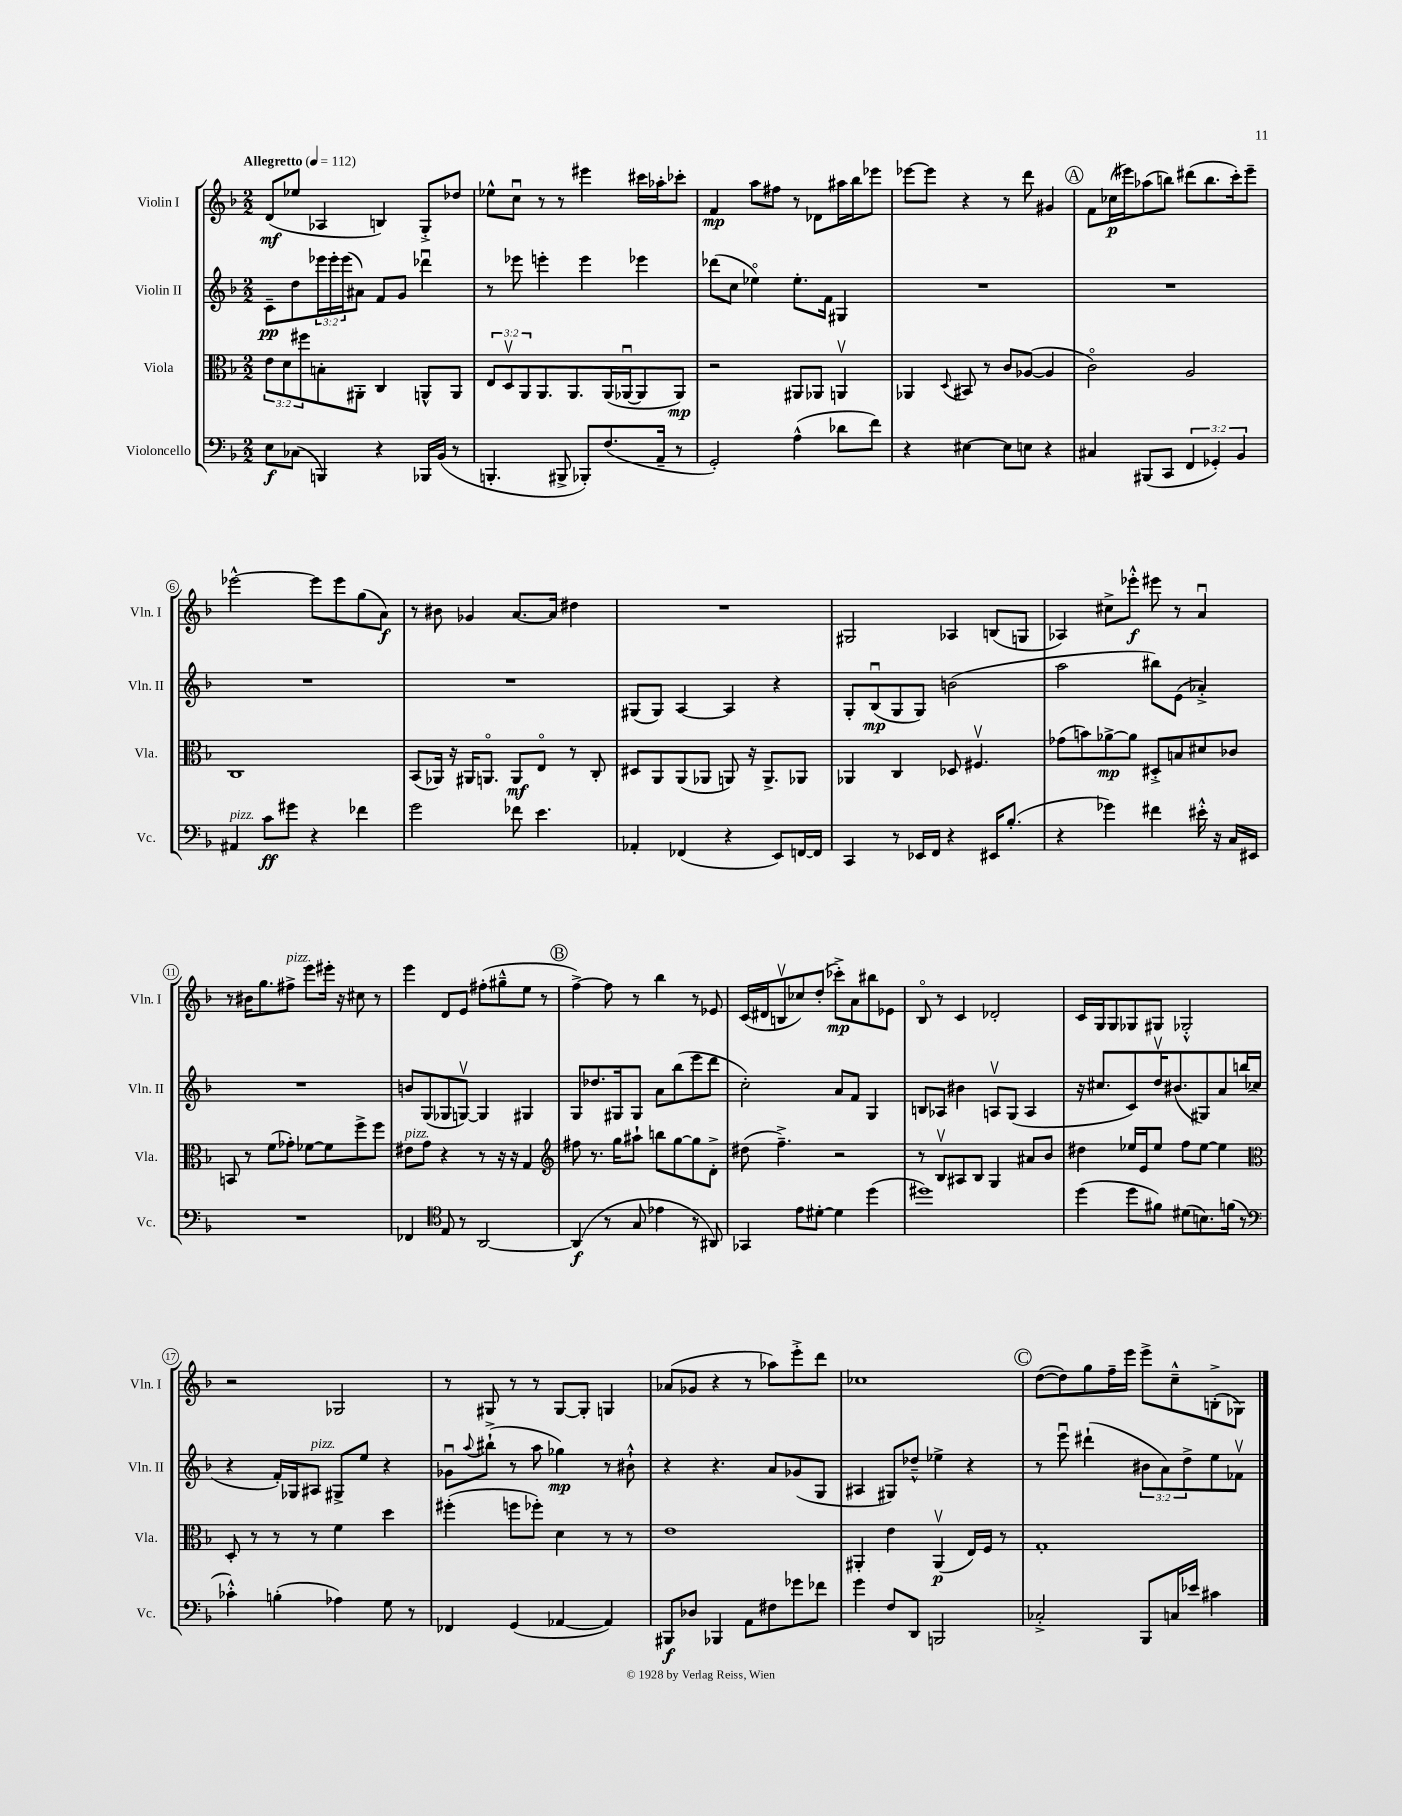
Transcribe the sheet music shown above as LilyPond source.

<<
\new StaffGroup <<
\new Staff = "s0" \with { instrumentName = "Violin I" shortInstrumentName = "Vln. I" } {
    \clef treble \key f \major \numericTimeSignature \time 2/2 \tempo "Allegretto" 4 = 112
    d'8\mf( ees''8 aes4 b4) g8-.-> des''8 |
    ees''8-^ c''8\downbow r8 r8 eis'''4 cis'''16 aes''16-. ces'''8-. |
    f'4\mp a''8 fis''8 r8 des'8 ais''16 bes''16 ees'''8 |
    ees'''8~ ees'''8 r4 r8 d'''8 gis'4 |
    \mark \markup { \circle "A" } f'8 ces''16\p( eis'''16) aes''8( b''8) dis'''8( b''8. c'''16-.) eis'''8-- |
    ees'''2~-^ ees'''8 ees'''8 g''8( a'8\f) |
    r8 bis'8 ges'4 a'8.~ a'16 dis''4 |
    R1 |
    gis2 aes4 b8( g8 |
    aes4) cis''8-> ees'''8-.-^\f eis'''8 r8 a'4\downbow |
    r8 bis'16 g''8. fis''8->^\markup { \italic "pizz." } e'''8 eis'''16-. r16 cis''8 r8 |
    e'''4 d'8 e'8 fis''8-.( gis''8---^ e''8 r8 |
    \mark \markup { \circle "B" } f''4~->) f''8 r8 bes''4 r8 ees'8 |
    c'16( dis'16 b8\upbow ces''8) d''8-.( ces'''8-.->\mp) a'8 bis''8 ees'8 |
    bes8\flageolet r8 c'4 des'2-. |
    c'16 g16 g8 ges8 gis8 ges2-.-^ |
    r2 ges2 |
    r8 gis8 r8 r8 gis8~ gis8-. g4 |
    aes'8( ges'8 r4 r8 aes''8) e'''8-.-> d'''8 |
    ces''1 |
    \mark \markup { \circle "C" } d''8~( d''8) g''8 f''16-- e'''16 e'''8-> c''8---^ b8-.->( ges8) \bar "|." |
}
\new Staff = "s1" \with { instrumentName = "Violin II" shortInstrumentName = "Vln. II" } {
    \clef treble \key f \major \numericTimeSignature \time 2/2 \override Staff.TupletNumber.text = #tuplet-number::calc-fraction-text
    c'8--\pp d''8 \tuplet 3/2 { ees'''16 ees'''16-. ees'''16( } ais'8) f'8 g'8 des'''4\downbow |
    r8 ees'''8 e'''4-. e'''4 ees'''4 |
    des'''8( c''8 ees''4\flageolet) ees''8.-. f'16 gis4 |
    R1 |
    \mark \markup { \circle "A" } R1 |
    R1 |
    R1 |
    gis8( gis8) a4~ a4 r4 |
    g8-. bes8\downbow\mp( g8 g8) b'2( |
    a''2 bis''8) e'8( aes'4-.->) |
    R1 |
    b'8 g8( ges8 g8~\upbow) g4 gis4 |
    \mark \markup { \circle "B" } g8 des''8. gis16 gis8 a'8 bes''8( e'''8 d'''8 |
    c''2-.) a'8 f'8 g4 |
    b8 aes8 bis'4 a8\upbow g8( a4 |
    r16 cis''8. c'8) d''16\upbow bis'8.( gis8) a'8 b''16 ces''16( |
    r4 f'16-.) ges16 ais8^\markup { \italic "pizz." } gis8-> e''8 r4 |
    ges'8\downbow \appoggiatura { a''8 } bis''8-!->( r8 a''8 ges''4\mp) r8 bis'8-!-^ |
    r4 r4. a'8 ges'8( g8 |
    ais4 gis8) des''8---^ ees''4-> r4 |
    \mark \markup { \circle "C" } r8 e'''8\downbow dis'''4-!( \tuplet 3/2 { bis'8 a'8) d''8-> } e''8 fes'8\upbow \bar "|." |
}
\new Staff = "s2" \with { instrumentName = "Viola" shortInstrumentName = "Vla." } {
    \clef alto \key f \major \numericTimeSignature \time 2/2 \override Staff.TupletNumber.text = #tuplet-number::calc-fraction-text
    \tuplet 3/2 { e'8 d'8 fis''8 } b8-. ais,8-. c4 a,8-^ a,8 |
    \tuplet 3/2 { e8 d8\upbow a,8 } a,8. a,8. a,16( aes,16~\downbow aes,8 aes,8\mp) |
    r2 ais,8 aes,8 a,4\upbow |
    aes,4 \appoggiatura { d8 } bis,8 r8 c'8 aes8~( aes4 |
    \mark \markup { \circle "A" } c'2\flageolet) a2 |
    c1 |
    bes,8( aes,16) r16 ais,16 a,8.\flageolet a,8\mf e8\flageolet r8 c8-. |
    dis8 a,8 a,8( aes,8 a,8) r16 a,8.-> aes,8 |
    aes,4 c4 des8 fis4.\upbow |
    ges'8( b'8) aes'8~->\mp aes'8 dis8-.-> b8 dis'8 ces'8 |
    b,8 r8 f'8( ges'8-.) fes'8~ fes'8 f''8-> f''8 |
    eis'8^\markup { \italic "pizz." } g'8 r4 r8 r16 r16 g4 |
    \mark \markup { \circle "B" } \clef treble fis''8 r8. g''16 ais''8-! b''8 g''8~ g''8 d'8-.-> |
    dis''8( f''4.--->) r2 |
    r8 bes8\upbow ais8 bes8 g4 ais'8 bes'8 |
    dis''4 ees''16 e'16 ees''8 f''8 ees''8~ ees''4 |
    \clef alto d8-. r8 r8 r8 f'4 d''4 |
    fis''4-.( f''8 fes''8-.) d'4 r8 r8 |
    e'1 |
    ais,4-. e'4 ais,4\upbow\p( e16) f16 r8 |
    \mark \markup { \circle "C" } g1-. \bar "|." |
}
\new Staff = "s3" \with { instrumentName = "Violoncello" shortInstrumentName = "Vc." } {
    \clef bass \key f \major \numericTimeSignature \time 2/2 \override Staff.TupletNumber.text = #tuplet-number::calc-fraction-text
    e8\f ces8( b,,4) r4 bes,,16 bes,16( r8 |
    b,,4.-. bis,,8-> bes,,8-.) f8.( a,16-- r8 |
    g,2-.) a4-^( des'8 f'8) |
    r4 eis4~ eis8 e8 r4 |
    \mark \markup { \circle "A" } cis4 bis,,8( c,8 \tuplet 3/2 { f,4 ges,4-.) bes,4 } |
    ais,4^\markup { \italic "pizz." } c'8\ff gis'8 r4 fes'4 |
    g'2 fes'8 e'4. |
    aes,4-. fes,4( r4 e,8) f,16~ f,16 |
    c,4 r8 ees,16 f,16 r4 eis,16 bes8.-.( |
    r4 ges'4) fis'4 eis'16-.-^ r16 c16 eis,16 |
    R1 |
    fes,4 \clef tenor e8 r8 a,2~ |
    \mark \markup { \circle "B" } a,4\f( r8 g8 ees'4 r8 ais,8) |
    ges,4 e'8 dis'8~-. dis'4 d''4( |
    dis''1) |
    d''4( d''8 fis'8) dis'8( b8.) f'16( r8 |
    \clef bass ces'4-.-^) b4-.( aes4) g8 r8 |
    fes,4 g,4( aes,4~ aes,4) |
    bis,,8\f des8 bes,,4 a,8 fis8 ges'8 fes'8 |
    g'4 f8 d,8 b,,2 |
    \mark \markup { \circle "C" } ces2-.-> bes,,8 c16 ees'16 cis'4 \bar "|." |
}
>>
>>
\layout { \context { \Score \override BarNumber.stencil = #(make-stencil-circler 0.1 0.3 ly:text-interface::print) } }
